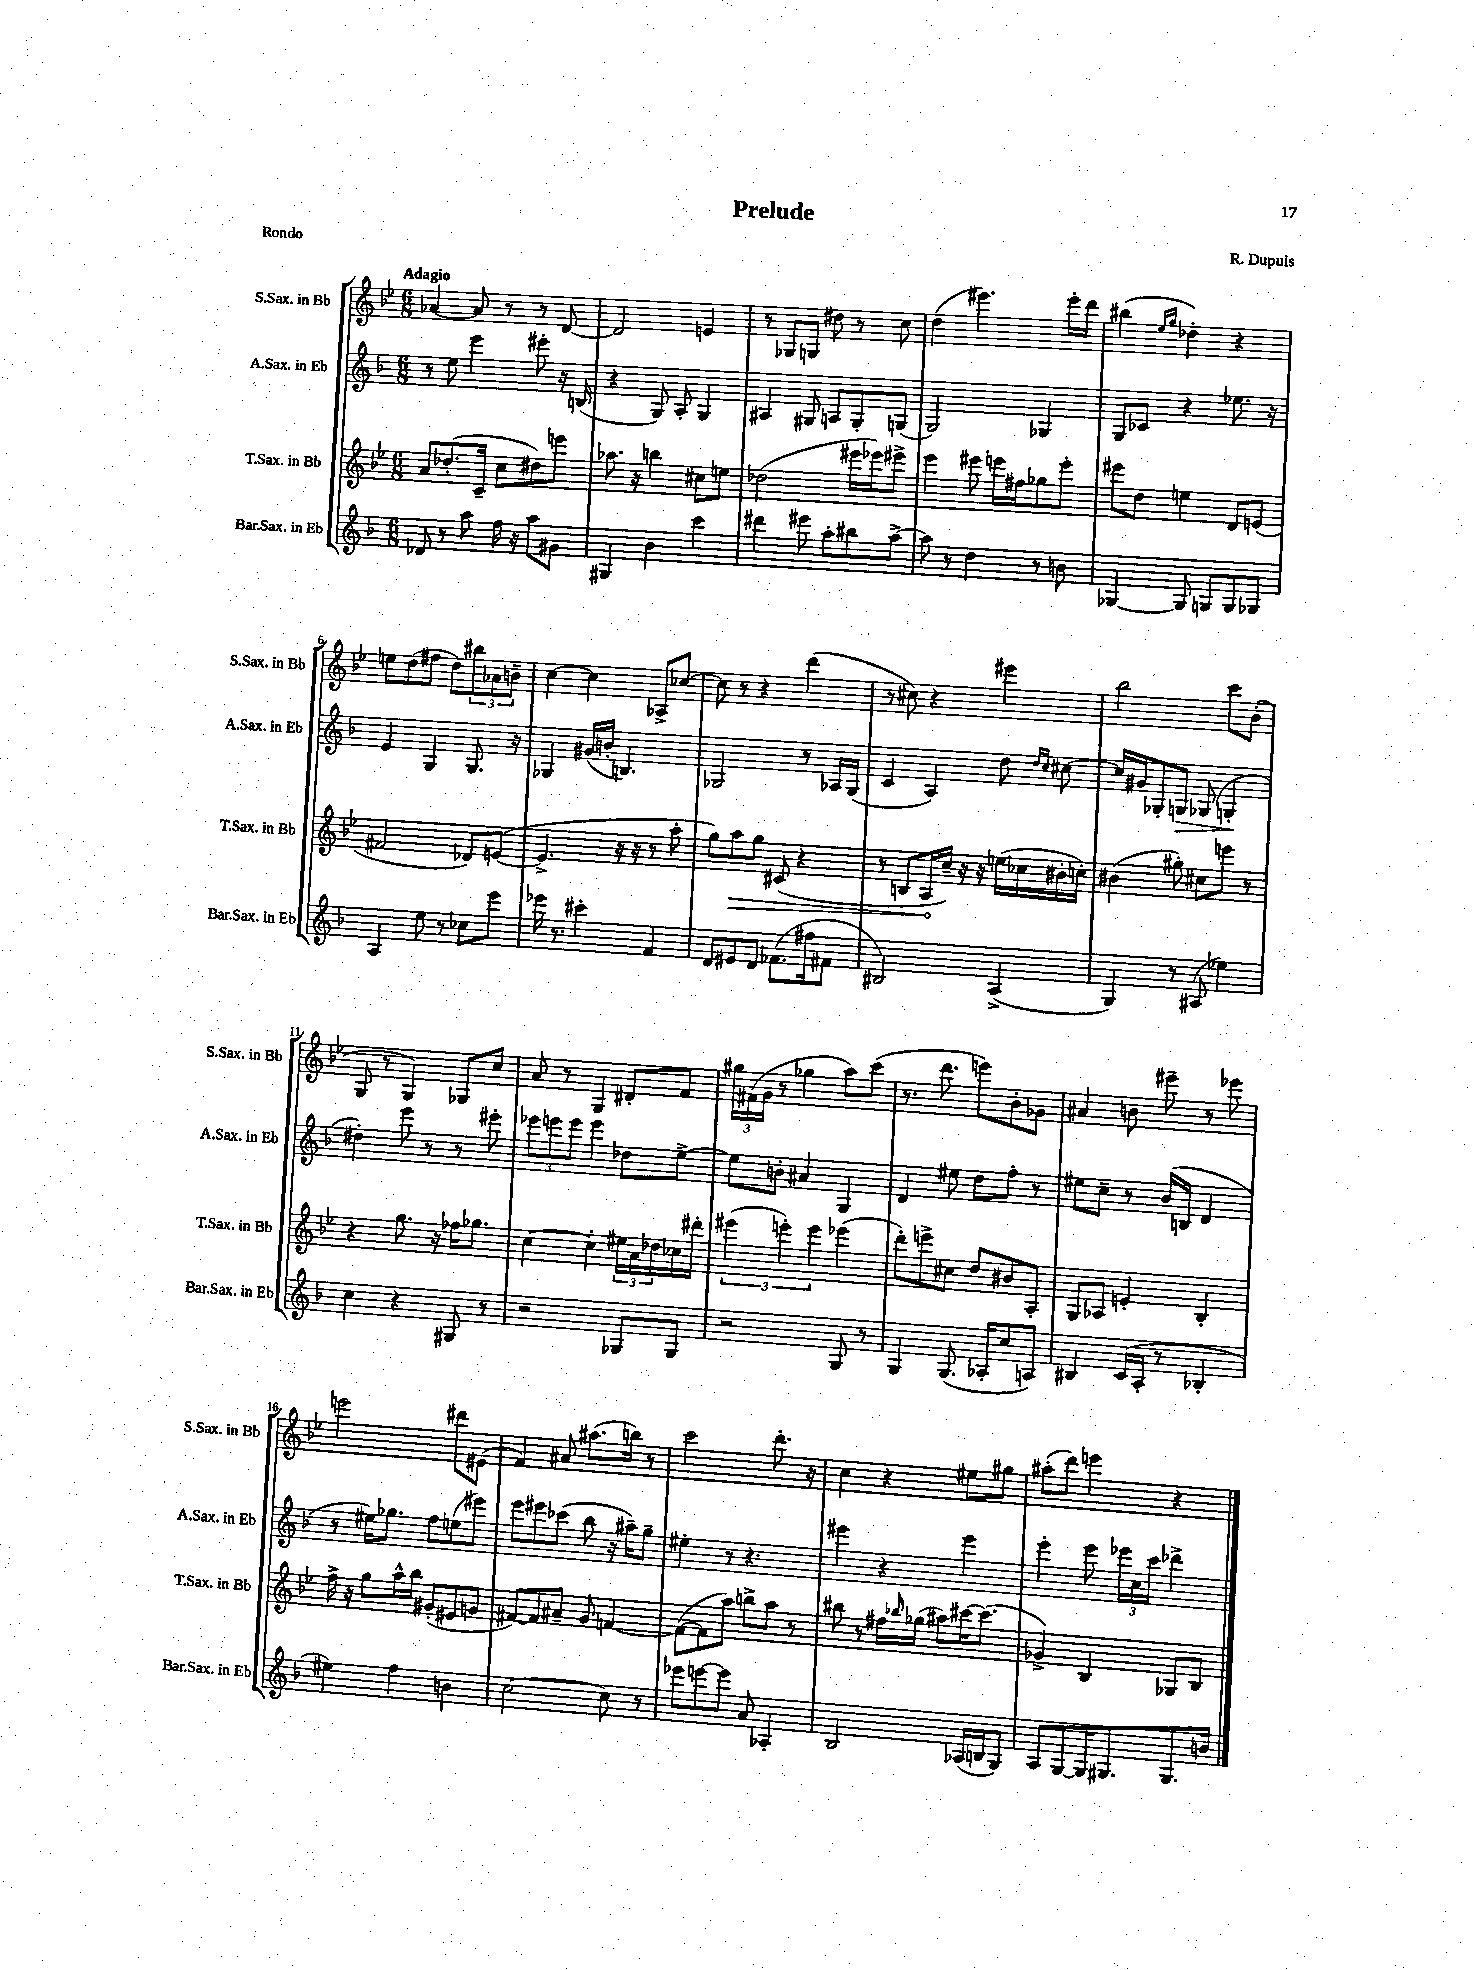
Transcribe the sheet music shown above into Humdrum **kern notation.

**kern	**kern	**kern	**kern
*staff4	*staff3	*staff2	*staff1
*clefG2	*clefG2	*clefG2	*clefG2
*k[b-]	*k[b-e-]	*k[b-]	*k[b-e-]
*M6/8	*M6/8	*M6/8	*M6/8
8d-	8a	8r	[4a-
8r	(8.dd-'	8ee	.
8aa	.	4eee	8a-]
.	16c~	.	.
16ff	8cc	.	8r
16r	.	.	.
8aa	8dd#)	8eee#'	8r
8g#	8eee	16r	[8d
.	.	(16B	.
=	=	=	=
4G#	8.aa-	4r	2d]
.	16r	.	.
4b-	4bb	8G)	.
.	.	8A'	.
4ccc	8cc#	4G	4e
.	8ee	.	.
=	=	=	=
4ddd#	(2dd-	4A#	8r
.	.	.	8G-
8eee#	.	8G#	8G
8aa'	.	8A	8dd#
8bb#	16eee#	8G#'	8r
.	16eee-)	.	.
[8aa^	8eee#^	(8G	8cc
=	=	=	=
8aa]	4eee-	2G)	(4dd
8r	.	.	.
4dd	8eee#	.	4.eee#)
.	16eee	.	.
.	16ff#	.	.
8r	8gg-	4G-	.
8b	8eee'	.	16eee#'
.	.	.	16ddd
=	=	=	=
[4G-	8eee#	8G	(4bb#
.	8dd	8c-	.
.	.	.	16qqee-
.	.	.	16qqgg
8G-]	4ee	4r	4dd-')
8G	.	.	.
8G	8d	8.ee-	4r
8G-	(8e	.	.
.	.	16r	.
=	=	=	=
4A	2f#	4e	8ee
.	.	.	(8dd
8ee	.	4G	8ff#
8r	.	.	8dd)
8cc-	8d-)	8.G	12bb#
.	.	.	12a-
8eee	([8e	.	.
.	.	.	12b~
.	.	16r	.
=	=	=	=
16eee-	4.e^]	4G-	[4cc
8.r	.	.	.
4ccc#'	.	(16g#	4cc]
.	.	16b'	.
.	16r	4.B)	.
.	16r	.	.
4f	8r	.	8A-^
.	8aa'	.	[8cc-
=	=	=	=
8d	8gg)	2G-	8cc-]
8e#	8aa	.	8r
8d	8gg	.	4r
(8.f-	(8c#	.	.
.	4r	8r	(4ddd
16ff#	.	.	.
8f#	.	16A-	.
.	.	(16G-	.
=	=	=	=
2B#)	8r	4c	8r
.	8B	.	8cc#)
.	16A	4A)	4r
.	16cc~)	.	.
.	16r	.	.
.	16r	.	.
(4A^	(16ee	8dd	4eee#
.	16cc-	.	.
.	.	16qqdd	.
.	.	16qqcc	.
.	16b#'	[8cc#	.
.	16cc')	.	.
=	=	=	=
4G)	(4b#	16cc#]	2bb-
.	.	16g#	.
.	.	8G-'	.
8r	8gg#')	8G	.
(8A#	8cc#	(8G-	.
4ee-)	8eee	4G'	8ccc
.	8r	.	(8b-'
=	=	=	=
4cc	4r	4dd#')	8G
.	.	.	8r
4r	8.gg	8eee	4G)
.	.	8r	.
.	16r	.	.
8G#	16ff-	8r	8G-
.	8.gg-	.	.
8r	.	8eee#'	8cc
=	=	=	=
2r	[4cc	12eee-	8a
.	.	12eee	.
.	.	.	8r
.	.	12eee	.
.	4cc']	4eee	4G
8G-	24ee#	8dd-	8d#'
.	24a	.	.
.	24dd-	.	.
8G-	16cc-	[8ee^	8f
.	16ddd#'	.	.
=	=	=	=
2r	(6eee#	8ee]	24gg#
.	.	.	(24f#
.	.	.	24g
.	.	8b'	8r
.	6eee')	.	.
.	.	4a#	4gg-
.	6eee	.	.
8G	(4eee-	4G	8aa)
8r	.	.	(8ccc
=	=	=	=
4G	8ddd')	4d	8.r
.	8eee^	.	.
.	.	.	8.ddd
(8.G	8cc#	8ee#	.
.	8dd	8dd	8eee)
16A-'	.	.	.
8cc	8b#	8ff'	8b-'
8A)	8A'	8r	8g-
=	=	=	=
4B#	8G	8ee#	4a#
.	8A-	8cc~	.
(16c	4e'	8r	8b
16A'	.	.	.
8r	.	(16b-	8eee#~
.	.	16B	.
4B-'	4B-'	4d	8r
.	.	.	8eee-
=	=	=	=
4ee#)	16ff^	8r	2eee
.	16r	.	.
.	8gg	16ee#)	.
.	.	8.gg-	.
4ff	16aa^^	.	.
.	16bb-	.	.
.	(8g#'	8ff	.
4b	8e#	(8ee	8ddd#
.	8g	8eee#)	(8e#
=	=	=	=
[2cc	[8f#)	8eee	4f)
.	8f#]	8eee#	.
.	8a#~	(8ccc-	8a#
.	8g	8bb-	(8.aa#
8cc]	[4f	16r	.
.	.	16aa#~)	16bb)
8r	.	8gg~	8r
=	=	=	=
8eee-	(8f_	4ee#'	2ccc
[8eee	8f]	.	.
8eee]	8aa)	8r	.
8a	8bb^	4.r	.
4A-'	8aa	.	8.ddd'
.	8r	.	.
.	.	.	16r
=	=	=	=
2B-	8bb#	4eee#	4cc
.	8r	.	.
.	16ff#	4r	4r
.	16qqbb-	.	.
.	(16gg-	.	.
.	8aa#)	.	.
(16A-	[16ccc#	4eee#	8ee#
16B	(8.ccc#]	.	.
8G)	.	.	8gg#
=	=	=	=
8A	4g-^)	4eee'	(8aa#'
[8G	.	.	8ddd)
16G]	4B-	8eee	4eee
8.G#	.	.	.
.	.	24eee-	.
.	.	24cc	.
.	.	24ccc	.
8.G#	8G-	4ddd-^	4r
.	8B-	.	.
16b	.	.	.
==	==	==	==
*-	*-	*-	*-
